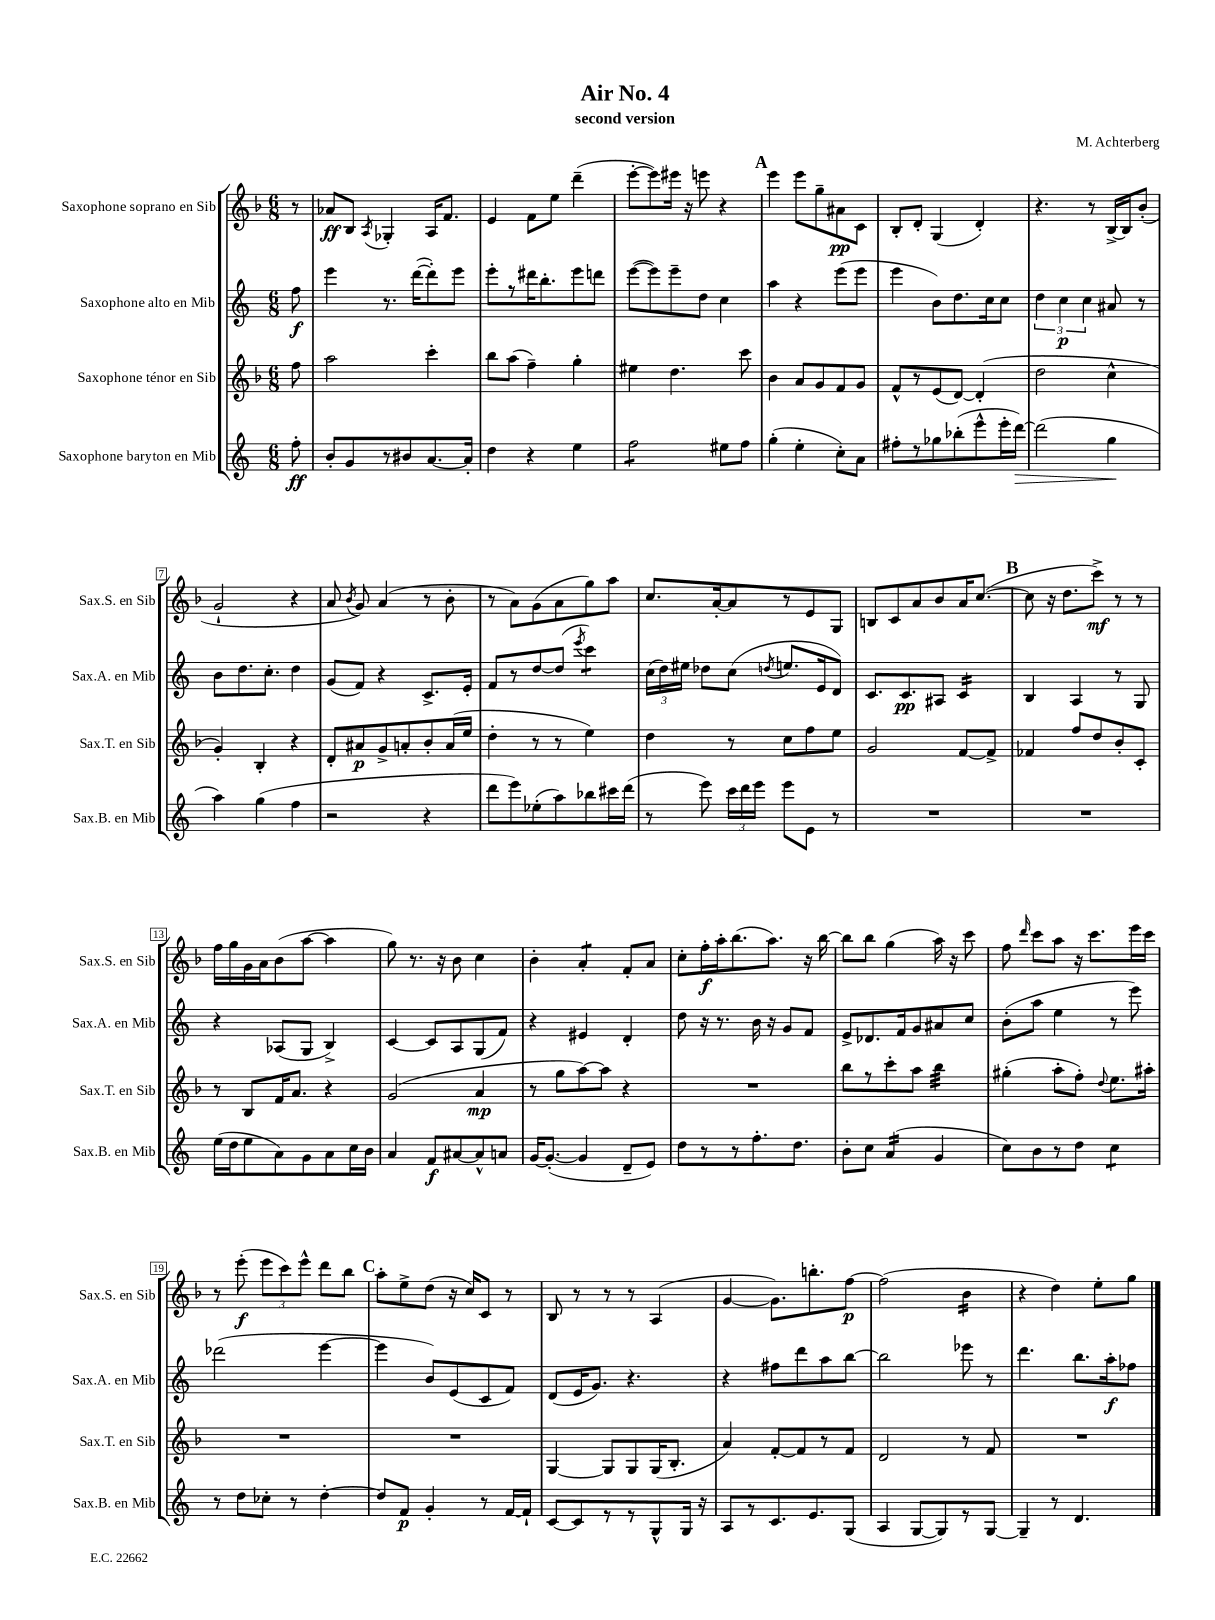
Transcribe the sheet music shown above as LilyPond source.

\header { title = "Air No. 4" composer = "M. Achterberg" subtitle = "second version" }
<<
\new StaffGroup <<
\new Staff = "s0" \with { instrumentName = "Saxophone soprano en Sib" shortInstrumentName = "Sax.S. en Sib" } {
    \clef treble \key f \major \numericTimeSignature \time 6/8 \partial 8
    \autoBeamOff r8 |
    aes'8[\ff bes8] \acciaccatura { a8 } ges4-. a16[ f'8.] |
    e'4 f'8[ e''8] d'''4--( |
    e'''8[~-. e'''8) eis'''16] r16 e'''8 r4 |
    \mark \markup { \bold "A" } e'''4 e'''8[ g''8-- ais'8\pp c'8] |
    bes8[-. d'8]-. g4( d'4-.) |
    r4. r8 bes16[~-> bes16 bes'8]-.( |
    g'2-! r4 |
    a'8 \acciaccatura { bes'8 } g'8) a'4( r8 bes'8-. |
    r8 a'8[) g'8( a'8 g''8) a''8] |
    c''8.[ a'16~-. a'8 r8 e'8 g8] |
    b8[ c'8 a'8 bes'8 a'16 c''8.]~( |
    \mark \markup { \bold "B" } c''8 r16 d''8.[ c'''8]->\mf) r8 r8 |
    f''16[ g''16 g'16 a'16 bes'8( a''8]~ a''4 |
    g''8) r8. r16 bes'8 c''4 |
    bes'4-. a'4:8-. f'8[-. a'8] |
    c''8[-. f''16-.\f a''16-. bes''8.( a''8.]) r16 bes''16~ |
    bes''8[ bes''8] g''4( a''16) r16 c'''8 |
    f''8 \grace { d'''16 } c'''8[ a''8] r16 c'''8.[ e'''16 c'''16] |
    r8 e'''8-.\f( \tuplet 3/2 { e'''8[ c'''8) e'''8]-^ } d'''8[ bes''8] |
    \mark \markup { \bold "C" } a''8[-. e''8-> d''8]( r16 c''16[) c'8] r8 |
    bes8 r8 r8 r8 a4( |
    g'4~ g'8.[) b''8.-. f''8]~\p |
    f''2( bes'4:16 |
    r4 d''4) e''8[-. g''8] \bar "|." |
}
\new Staff = "s1" \with { instrumentName = "Saxophone alto en Mib" shortInstrumentName = "Sax.A. en Mib" } {
    \clef treble \key c \major \numericTimeSignature \time 6/8 \partial 8
    \autoBeamOff f''8\f |
    e'''4 r8. d'''16[~( d'''8-.) e'''8] |
    e'''8[-. r8 dis'''16 b''8.-. e'''8 d'''8] |
    e'''8[~( e'''8) e'''8-- d''8] c''4 |
    \mark \markup { \bold "A" } a''4 r4 e'''8[( e'''8] |
    e'''4 b'8[) d''8. c''16 c''8] |
    \tuplet 3/2 { d''4 c''4\p c''4 } ais'8 r8 |
    b'8[ d''8. c''8.]-. d''4 |
    g'8[( f'8]) r4 c'8.[-> e'16]-. |
    f'8[ r8 d''8~ d''8]( \acciaccatura { e'''8 } c'''4:8) |
    \tuplet 3/2 { c''16[( d''16) eis''16] } des''8[ c''8]( \acciaccatura { d''8 } e''8.[ e'16 d'8]) |
    c'8.[ c'8.\pp ais8] c'4:16 |
    \mark \markup { \bold "B" } b4 a4 r8 g8 |
    r4 aes8[( g8] b4->) |
    c'4~ c'8[ a8 g8( f'8]) |
    r4 eis'4 d'4-. |
    d''8 r16 r8. b'16 r16 g'8[ f'8] |
    e'8[-> des'8. f'16 g'8 ais'8 c''8] |
    b'8[-.( a''8] e''4 r8 e'''8) |
    des'''2( e'''4~ |
    \mark \markup { \bold "C" } e'''4 b'8[) e'8( c'8 f'8]) |
    d'8[( e'16 g'8.]) r4. |
    r4 fis''8[ d'''8 a''8 b''8]~ |
    b''2 ees'''8 r8 |
    d'''4. b''8.[ a''16-.\f fes''8] \bar "|." |
}
\new Staff = "s2" \with { instrumentName = "Saxophone ténor en Sib" shortInstrumentName = "Sax.T. en Sib" } {
    \clef treble \key f \major \numericTimeSignature \time 6/8 \partial 8
    \autoBeamOff f''8 |
    a''2 c'''4-. |
    bes''8[ a''8]( f''4--) g''4-. |
    eis''4 d''4. c'''8 |
    \mark \markup { \bold "A" } bes'4 a'8[ g'8 f'8 g'8] |
    f'8[-^ r8 e'8( d'8]~) d'4-.( |
    d''2 c''4-^ |
    g'4-.) bes4-. r4 |
    d'8[-. ais'8\p g'8-> a'8-. bes'8-. a'16( e''16] |
    d''4-. r8 r8 e''4) |
    d''4 r8 c''8[ f''8 e''8] |
    g'2 f'8[~ f'8]-> |
    \mark \markup { \bold "B" } fes'4 f''8[ d''8 bes'8-. c'8]-. |
    r8 bes8[ f'16 a'8.] r4 |
    g'2( a'4\mp |
    r8 g''8[ a''8~) a''8] r4 |
    R2. |
    bes''8[ r8 c'''8-. a''8] bes''4:32 |
    gis''4-.( a''8[-. f''8]-.) \appoggiatura { d''8 } e''8.[ ais''16]-. |
    R2. |
    \mark \markup { \bold "C" } R2. |
    g4~ g8[ g8 g16( bes8.]-. |
    a'4) f'8[~-. f'8 r8 f'8] |
    d'2 r8 f'8 |
    R2. \bar "|." |
}
\new Staff = "s3" \with { instrumentName = "Saxophone baryton en Mib" shortInstrumentName = "Sax.B. en Mib" } {
    \clef treble \key c \major \numericTimeSignature \time 6/8 \partial 8
    \autoBeamOff f''8-.\ff |
    b'8[-. g'8 r8 bis'8 a'8.~ a'16]-. |
    d''4 r4 e''4 |
    f''2:8 eis''8[ f''8] |
    \mark \markup { \bold "A" } g''4-.( e''4-. c''8[-.) a'8] |
    fis''8[-. r8 ges''8 bes''8-.( e'''8-^ e'''16-. d'''16]~\>) |
    d'''2( g''4\! |
    a''4) g''4( f''4 |
    r2 r4 |
    d'''8[ e'''8) ees''8-.( a''8) bes''8 cis'''16 d'''16]( |
    r8 e'''8) \tuplet 3/2 { c'''16[ d'''16 e'''16] } e'''8[ e'8] r8 |
    R2. |
    \mark \markup { \bold "B" } R2. |
    e''16[( d''16 e''8 a'8) g'8 a'8 c''16 b'16] |
    a'4 f'8[\f ais'8~ ais'8-^ a'8] |
    g'16[~ g'8.]~-.( g'4 d'8[-- e'8]) |
    d''8[ r8 r8 f''8.-. d''8.] |
    b'8[-. c''8] a'4:16( g'4 |
    c''8[) b'8 r8 d''8] c''4:8 |
    r8 d''8[ ces''8]-. r8 d''4~-. |
    \mark \markup { \bold "C" } d''8[ f'8]\p g'4-. r8 f'16[~ f'16]-! |
    c'8[~ c'8 r8 r8 g8-^ g16] r16 |
    a8[ r8 c'8. e'8. g8]( |
    a4 g8[~ g8) r8 g8]~ |
    g4-- r8 d'4. \bar "|." |
}
>>
>>
\layout { \context { \Score \override BarNumber.stencil = #(make-stencil-boxer 0.1 0.3 ly:text-interface::print) } }
